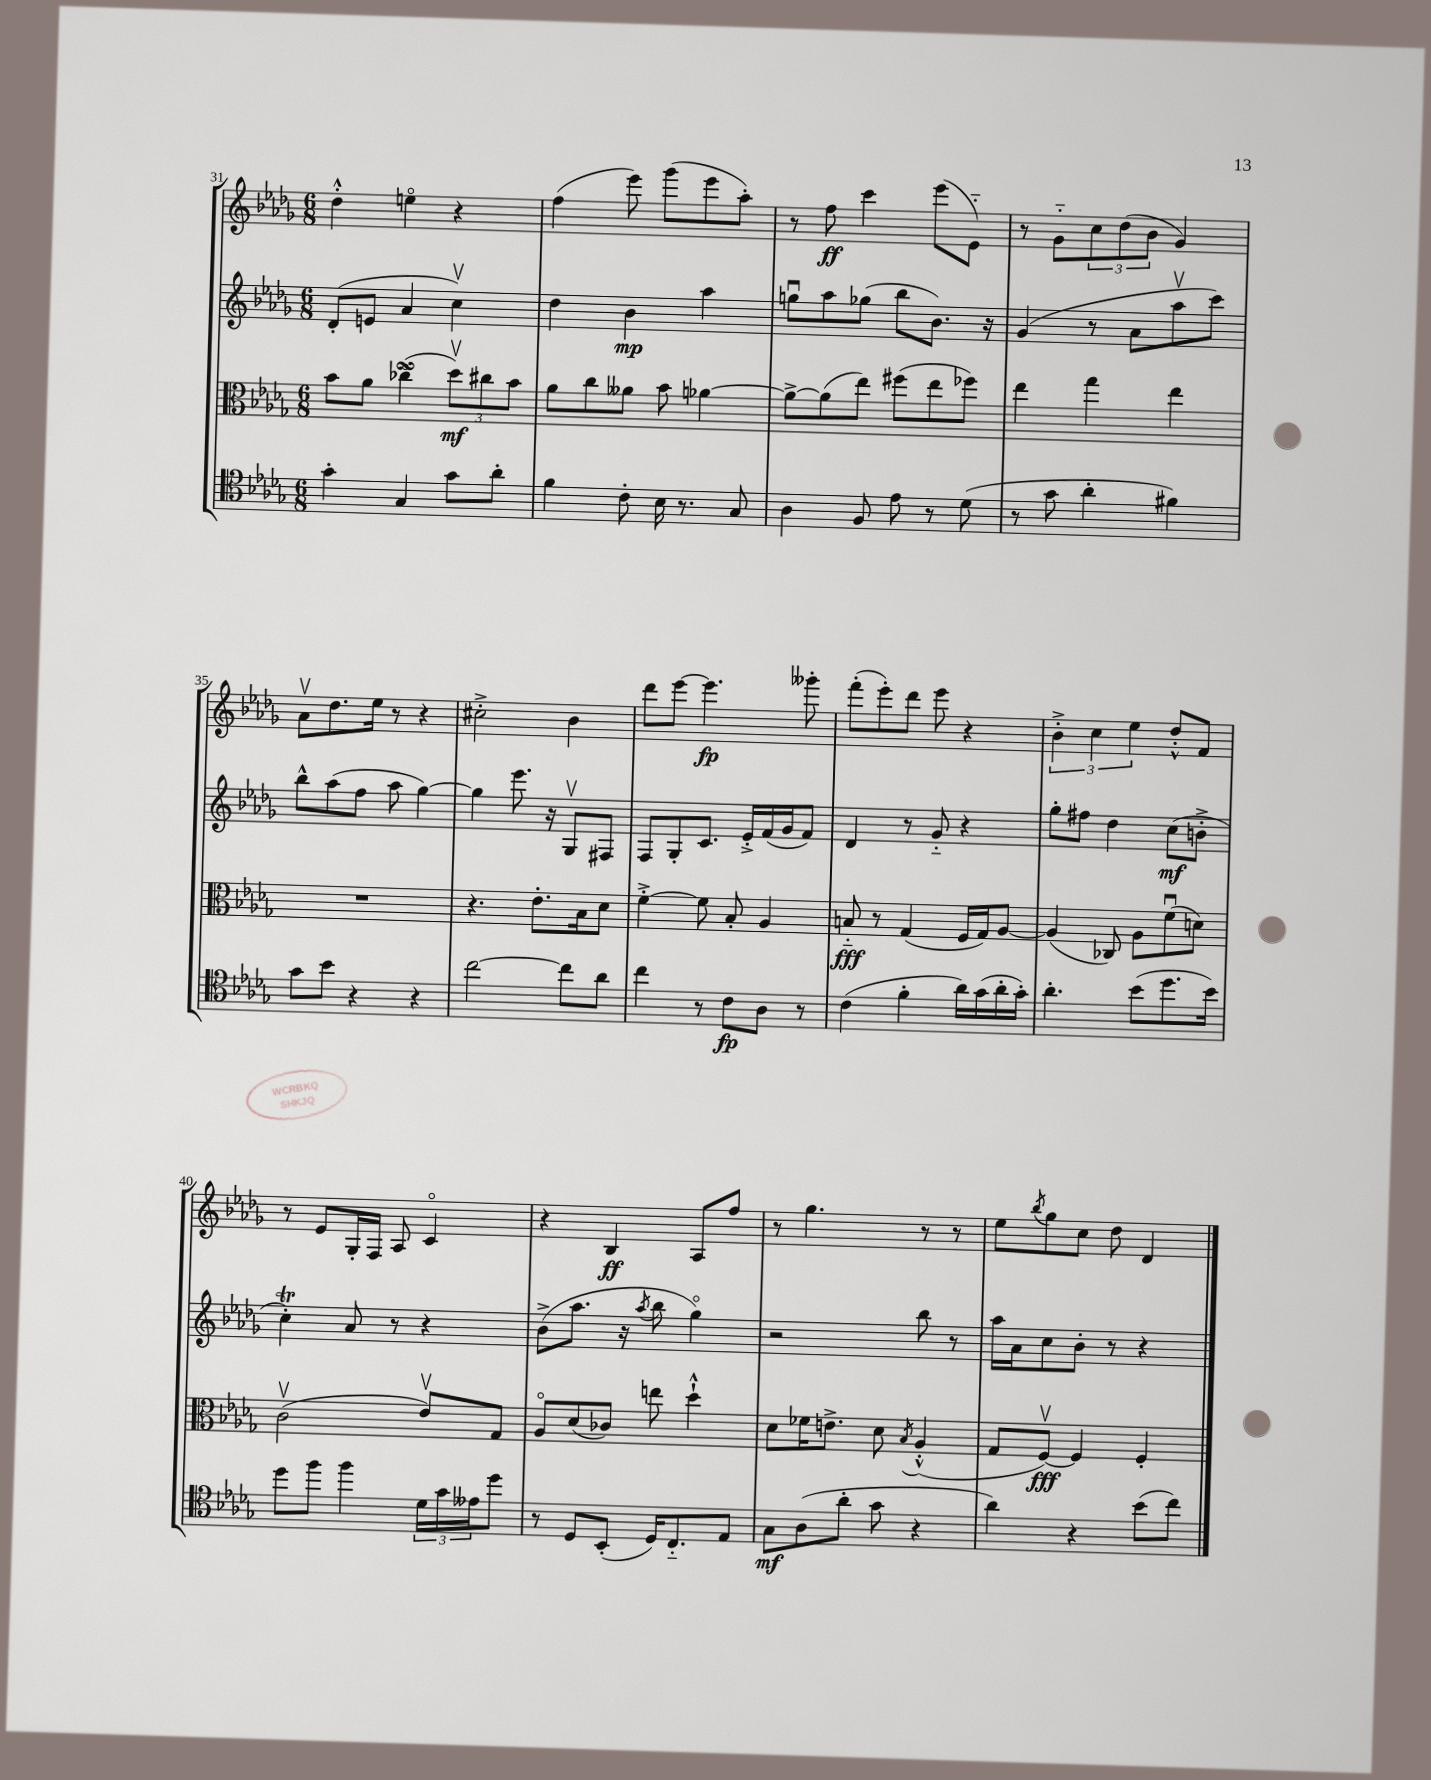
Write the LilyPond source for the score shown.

<<
\new StaffGroup <<
\new Staff = "s0" {
    \clef treble \key des \major \numericTimeSignature \time 6/8
    des''4-.-^ e''4\flageolet r4 |
    f''4( ees'''8) ges'''8( ees'''8 aes''8-.) |
    r8 f''8\ff c'''4 ees'''8( ees'8-_) |
    r8 ges'8-_ \tuplet 3/2 { c''8 des''8( bes'8 } ges'4) |
    aes'8\upbow des''8. ees''16 r8 r4 |
    cis''2-.-> bes'4 |
    des'''8 ees'''8~ ees'''4.\fp geses'''8-. |
    f'''8-.( ees'''8-.) des'''8 ees'''8 r4 |
    \tuplet 3/2 { bes'4-.-> c''4 ees''4 } des''8-.-^ f'8 |
    r8 ees'8 ges16-. f16 aes8 c'4\flageolet |
    r4 bes4\ff aes8 f''8 |
    r8 ges''4. r8 r8 |
    ees''8 \acciaccatura { bes''8 } ges''8 c''8 des''8 des'4 \bar "|." |
}
\new Staff = "s1" {
    \clef treble \key des \major \numericTimeSignature \time 6/8
    des'8-.( e'8 aes'4 c''4\upbow) |
    des''4 bes'4\mp aes''4 |
    g''8\downbow aes''8 ges''8( bes''8 bes'8.) r16 |
    ges'4( r8 aes'8 aes''8\upbow c'''8) |
    bes''8-^ aes''8( f''8 aes''8 ges''4~) |
    ges''4 ees'''8. r16 ges8\upbow fis8 |
    f8 ges8-. c'8. ees'16-.-> f'16( ges'16 f'8) |
    des'4 r8 ges'8-_ r4 |
    ges''8-. fis''8 des''4 c''8\mf( b'8-.-> |
    c''4-.\trill) aes'8 r8 r4 |
    bes'8->( aes''8. r16 \acciaccatura { aes''8 } bes''8 ges''4\flageolet) |
    r2 bes''8 r8 |
    aes''16 aes'16 c''8 bes'8-. r8 r4 \bar "|." |
}
\new Staff = "s2" {
    \clef alto \key des \major \numericTimeSignature \time 6/8
    bes'8 aes'8 ces''4\flageolet\turn( \tuplet 3/2 { des''8\upbow\mf) cis''8 bes'8 } |
    aes'8 c''8 aeses'8 bes'8 aes'4~ |
    aes'8~-> aes'8( ees''8) fis''8( ees''8 fes''8) |
    ees''4 ges''4 ees''4 |
    R2. |
    r4. ees'8.-. bes16 des'8 |
    f'4~-.-> f'8 bes8-. aes4 |
    b8-_\fff r8 ges4( f16 ges16) aes8~ |
    aes4( ces8) aes8 f'8\downbow( d'8) |
    c'2\upbow( ees'8\upbow) ges8 |
    aes8\flageolet des'8( ces'8) e''8 des''4-!-^ |
    des'8 fes'16 e'8.-> des'8 \acciaccatura { bes8 } aes4-.-^( |
    ges8 f8~\upbow\fff) f4 f4-. \bar "|." |
}
\new Staff = "s3" {
    \clef tenor \key des \major \numericTimeSignature \time 6/8
    ges'4-. ges4 ges'8 aes'8-. |
    f'4 c'8-. bes16 r8. ges8 |
    aes4 f8 ees'8 r8 des'8( |
    r8 ges'8 aes'4-. fis'4) |
    ges'8 bes'8 r4 r4 |
    c''2~ c''8 aes'8 |
    c''4 r8 c'8\fp aes8 r8 |
    c'4( f'4-. aes'16) ges'16( aes'16-. ges'16-.) |
    aes'4.-. bes'8( des''8. bes'16) |
    des''8 f''8 f''4 \tuplet 3/2 { des'16 ges'16 eeses'16 } des''8 |
    r8 des8 bes,8-.( des16) c8.-_ ees8 |
    ges8\mf aes8( aes'8-. ges'8 r4 |
    aes'4) r4 bes'8( c''8) \bar "|." |
}
>>
>>
\layout { \context { \Score currentBarNumber = #31 } }
